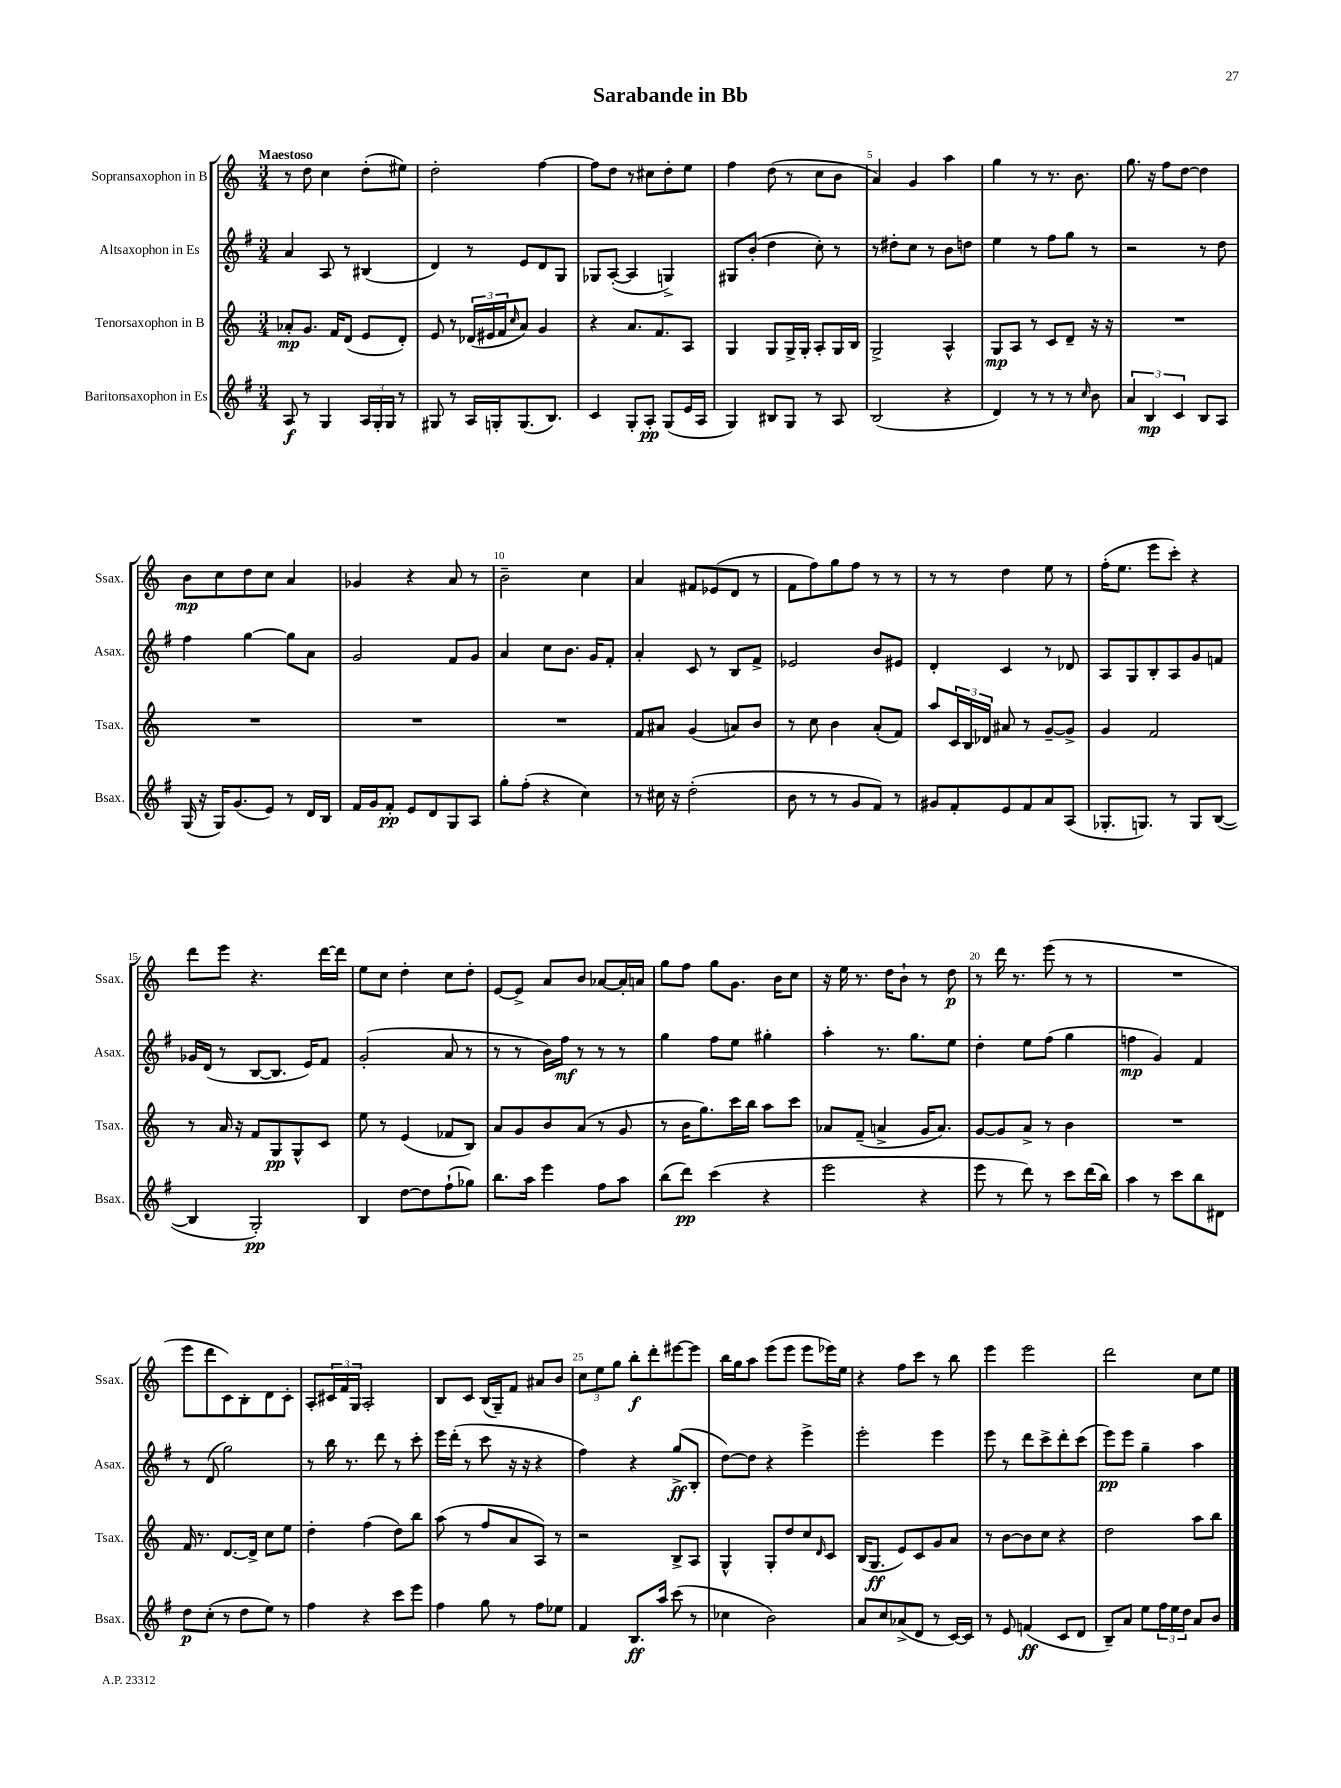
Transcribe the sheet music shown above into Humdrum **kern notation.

**kern	**dynam	**kern	**dynam	**kern	**dynam	**kern	**dynam
*part4	*part4	*part3	*part3	*part2	*part2	*part1	*part1
*staff4	*staff4	*staff3	*staff3	*staff2	*staff2	*staff1	*staff1
*I"Baritonsaxophon in Es	*	*I"Tenorsaxophon in B	*	*I"Altsaxophon in Es	*	*I"Sopransaxophon in B	*
*I'Bsax.	*	*I'Tsax.	*	*I'Asax.	*	*I'Ssax.	*
*clefG2	*	*clefG2	*	*clefG2	*	*clefG2	*
*k[f#]	*	*k[]	*	*k[f#]	*	*k[]	*
*M3/4	*	*M3/4	*	*M3/4	*	*M3/4	*
=1	=1	=1	=1	=1	=1	=1	=1
!	!	!	!	!	!	!LO:TX:a:B:t=Maestoso	!
8A/	f	8a-X'/L	mp	4a/	.	8r	.
8r	.	8.g/J	.	.	.	8dd\	.
4G/	.	.	.	8A/	.	4cc\	.
.	.	16f/KL	.	.	.	.	.
.	.	(8d/J	.	8r	.	.	.
24A/LL	.	8e/L	.	(4B#X/	.	(8dd'\L	.
24G'/	.	.	.	.	.	.	.
24G/JJ	.	.	.	.	.	.	.
8r	.	8d'/J)	.	.	.	8ee#X\J)	.
=2	=2	=2	=2	=2	=2	=2	=2
8G#X/	.	8e/	.	4d/)	.	2dd'\	.
8r	.	8r	.	.	.	.	.
16A/LL	.	(24d-X/LL	.	8r	.	.	.
.	.	24e#X/	.	.	.	.	.
16Gn'/J	.	.	.	.	.	.	.
.	.	24f/J	.	.	.	.	.
.	.	16qqcc/	.	.	.	.	.
(8.G/	.	8a/J)	.	8e/L	.	.	.
.	.	4g/	.	8d/	.	[4ff\	.
8.B/J)	.	.	.	.	.	.	.
.	.	.	.	8G/J	.	.	.
=3	=3	=3	=3	=3	=3	=3	=3
4c/	.	4r	.	8G-X/L	.	8ff\L]	.
.	.	.	.	([8A'/J	.	8dd\J	.
8G'/L	.	8.a/L	.	4A/]	.	8r	.
8A'/J	pp	.	.	.	.	8cc#X\L	.
.	.	8.f/	.	.	.	.	.
(8G/L	.	.	.	4Gn^/)	.	8dd'\	.
16e/L	.	8A/J	.	.	.	8ee\J	.
16A/JJ	.	.	.	.	.	.	.
=4	=4	=4	=4	=4	=4	=4	=4
4G/)	.	4G/	.	8G#X/L	.	4ff\	.
.	.	.	.	(8b'/J	.	.	.
8B#X/L	.	8G/L	.	4dd\	.	(8dd\	.
8G/J	.	16G^/L	.	.	.	8r	.
.	.	16G'/JJ	.	.	.	.	.
8r	.	8A'/L	.	8cc'\)	.	8cc\L	.
8A/	.	16G/L	.	8r	.	8b\J	.
.	.	16B/JJ	.	.	.	.	.
=5	=5	=5	=5	=5	=5	=5	=5
(2B/	.	2G^/	.	8r	.	4a/)	.
.	.	.	.	8dd#X'\L	.	.	.
.	.	.	.	8cc\J	.	4g/	.
.	.	.	.	8r	.	.	.
4r	.	4A^^/	.	8b\L	.	4aa\	.
.	.	.	.	8ddn\J	.	.	.
=6	=6	=6	=6	=6	=6	=6	=6
4d/)	.	8G/L	mp	4ee\	.	4gg\	.
.	.	8A/J	.	.	.	.	.
8r	.	8r	.	8r	.	8r	.
8r	.	8c/L	.	8ff#\L	.	8.r	.
8r	.	8d~/J	.	8gg\J	.	.	.
.	.	.	.	.	.	8.b\	.
16qqcc/	.	.	.	.	.	.	.
8b\	.	16r	.	8r	.	.	.
.	.	16r	.	.	.	.	.
=7	=7	=7	=7	=7	=7	=7	=7
6a/	.	2.r	.	2r	.	8.gg\	.
6B/	mp	.	.	.	.	.	.
.	.	.	.	.	.	16r	.
.	.	.	.	.	.	8ff\L	.
6c/	.	.	.	.	.	.	.
.	.	.	.	.	.	[8dd\J	.
8B/L	.	.	.	8r	.	4dd\]	.
8A/J	.	.	.	8dd\	.	.	.
!!LO:LB:g=z
=8	=8	=8	=8	=8	=8	=8	=8
(16G/	.	2.r	.	4ff#\	.	8b\L	mp
16r	.	.	.	.	.	.	.
16G/KL)	.	.	.	.	.	8cc\	.
(8.g/	.	.	.	.	.	.	.
.	.	.	.	[4gg\	.	8dd\	.
8e/J)	.	.	.	.	.	8cc\J	.
8r	.	.	.	8gg\L]	.	4a/	.
16d/LL	.	.	.	8a\J	.	.	.
16B/JJ	.	.	.	.	.	.	.
=9	=9	=9	=9	=9	=9	=9	=9
16f#/LL	.	2.r	.	2g/	.	4g-X/	.
16g/J	.	.	.	.	.	.	.
8f#'/J	pp	.	.	.	.	.	.
8e/L	.	.	.	.	.	4r	.
8d/	.	.	.	.	.	.	.
8G/	.	.	.	8f#/L	.	8a/	.
8A/J	.	.	.	8g/J	.	8r	.
=10	=10	=10	=10	=10	=10	=10	=10
8gg'\L	.	2.r	.	4a/	.	2b~\	.
(8ff#'\J	.	.	.	.	.	.	.
4r	.	.	.	8cc\L	.	.	.
.	.	.	.	8.b\J	.	.	.
4cc\)	.	.	.	.	.	4cc\	.
.	.	.	.	16g/KL	.	.	.
.	.	.	.	8f#'/J	.	.	.
=11	=11	=11	=11	=11	=11	=11	=11
8r	.	8f/L	.	4a'/	.	4a/	.
16cc#X\	.	8a#X/J	.	.	.	.	.
16r	.	.	.	.	.	.	.
(2dd'\	.	(4g/	.	8c/	.	8f#X/L	.
.	.	.	.	8r	.	(8e-X/	.
.	.	8an/L)	.	8B/L	.	8d/J	.
.	.	8b/J	.	8f#^/J	.	8r	.
=12	=12	=12	=12	=12	=12	=12	=12
8b\	.	8r	.	2e-X/	.	8f\L	.
8r	.	8cc\	.	.	.	8ff\)	.
8r	.	4b\	.	.	.	8gg\	.
8g/L	.	.	.	.	.	8ff\J	.
8f#/J)	.	(8a'/L	.	8b/L	.	8r	.
8r	.	8f/J)	.	8e#X/J	.	8r	.
=13	=13	=13	=13	=13	=13	=13	=13
8g#X/L	.	8aa/L	.	4d'/	.	8r	.
8f#'/	.	24c/L	.	.	.	8r	.
.	.	24B/	.	.	.	.	.
.	.	24d-X/JJ	.	.	.	.	.
8e/	.	8a#X/	.	4c/	.	4dd\	.
8f#/	.	8r	.	.	.	.	.
8a/	.	[8g~/L	.	8r	.	8ee\	.
(8A/J	.	8g^/J]	.	8d-X/	.	8r	.
=14	=14	=14	=14	=14	=14	=14	=14
8.G-X'/L	.	4g/	.	8A/L	.	(16ff'\KL	.
.	.	.	.	.	.	8.ee\J	.
.	.	.	.	8G/	.	.	.
8.Gn/J)	.	.	.	.	.	.	.
.	.	2f/	.	8B'/	.	8eee\L	.
8r	.	.	.	8A/	.	8ccc'\J)	.
8G/L	.	.	.	8g/	.	4r	.
([8B/J	.	.	.	8fn/J	.	.	.
!!LO:LB:g=z
=15	=15	=15	=15	=15	=15	=15	=15
4B/]	.	8r	.	16g-X/LL	.	8ddd\L	.
.	.	.	.	(16d/JJ	.	.	.
.	.	16a/	.	8r	.	8eee\J	.
.	.	16r	.	.	.	.	.
2G'/)	pp	8f/L	.	[8B/L	.	4.r	.
.	.	8G/	pp	8.B/J]	.	.	.
.	.	8G^^/	.	.	.	.	.
.	.	.	.	16e/KL)	.	.	.
.	.	8c/J	.	8f#/J	.	[16ddd\LL	.
.	.	.	.	.	.	16ddd\JJ]	.
=16	=16	=16	=16	=16	=16	=16	=16
4B/	.	8ee\	.	(2g'/	.	8ee\L	.
.	.	8r	.	.	.	8cc\J	.
[8dd\L	.	(4e/	.	.	.	4dd'\	.
8dd\]	.	.	.	.	.	.	.
(8ff#`\	.	8f-X/L	.	8a/	.	8cc\L	.
8gg-X\J)	.	8B/J)	.	8r	.	8dd'\J	.
=17	=17	=17	=17	=17	=17	=17	=17
8.bb\L	.	8a/L	.	8r	.	[8e/L	.
.	.	8g/	.	8r	.	8e^/J]	.
16aa\Jk	.	.	.	.	.	.	.
4eee\	.	8b/	.	16b\LL)	.	8a/L	.
.	.	.	.	16ff#\JJ	mf	.	.
.	.	(8a/J	.	8r	.	8b/J	.
8ff#\L	.	8r	.	8r	.	[8a-X/L	.
8aa\J	.	8g/	.	8r	.	16a-'/L]	.
.	.	.	.	.	.	16an/JJ	.
=18	=18	=18	=18	=18	=18	=18	=18
(8bb\L	.	8r	.	4gg\	.	8gg\L	.
8ddd\J)	pp	16b\KL	.	.	.	8ff\J	.
.	.	8.gg\)	.	.	.	.	.
(4ccc\	.	.	.	8ff#\L	.	8gg\L	.
.	.	16ccc\L	.	8ee\J	.	8.g\J	.
.	.	16bb\JJ	.	.	.	.	.
4r	.	8aa\L	.	4gg#X'\	.	.	.
.	.	.	.	.	.	16b\KL	.
.	.	8ccc\J	.	.	.	8cc\J	.
=19	=19	=19	=19	=19	=19	=19	=19
2eee\	.	8a-X/L	.	4aa'\	.	16r	.
.	.	.	.	.	.	16ee\	.
.	.	(8f~/J	.	.	.	8.r	.
.	.	4an^/	.	8.r	.	.	.
.	.	.	.	.	.	16dd\KL	.
.	.	.	.	.	.	8b`\J	.
.	.	.	.	8.gg\L	.	.	.
4r	.	16g/KL	.	.	.	8r	.
.	.	8.a/J)	.	.	.	.	.
.	.	.	.	8ee\J	.	8dd\	p
=20	=20	=20	=20	=20	=20	=20	=20
8eee\	.	[8g/L	.	4dd'\	.	8r	.
8r	.	8g/]	.	.	.	16ddd\	.
.	.	.	.	.	.	8.r	.
8ddd\)	.	8a^/J	.	8ee\L	.	.	.
8r	.	8r	.	(8ff#\J	.	(8eee\	.
8ccc\L	.	4b\	.	4gg\	.	8r	.
(16ddd\L	.	.	.	.	.	8r	.
16bb\JJ)	.	.	.	.	.	.	.
=21	=21	=21	=21	=21	=21	=21	=21
4aa\	.	2.r	.	4ffn\	mp	2.r	.
8r	.	.	.	4g/)	.	.	.
8ccc\L	.	.	.	.	.	.	.
8bb\	.	.	.	4f#/	.	.	.
8d#X\J	.	.	.	.	.	.	.
!!LO:LB:g=z
=22	=22	=22	=22	=22	=22	=22	=22
8dd\L	p	16f/	.	8r	.	8eee\L	.
.	.	8.r	.	.	.	.	.
(8cc'\J	.	.	.	(8d/	.	8ddd\	.
8r	.	[8.d/L	.	2gg\)	.	8c\)	.
8dd\L	.	.	.	.	.	8B'\	.
.	.	16d^/Jk]	.	.	.	.	.
8ee\J)	.	8cc\L	.	.	.	8d\	.
8r	.	8ee\J	.	.	.	8c'\J	.
=23	=23	=23	=23	=23	=23	=23	=23
4ff#\	.	4dd'\	.	8r	.	8A'/L	.
.	.	.	.	16bb\	.	24c#X/L	.
.	.	.	.	.	.	24f/	.
.	.	.	.	8.r	.	.	.
.	.	.	.	.	.	24G/JJ	.
4r	.	(4ff\	.	.	.	2A'/	.
.	.	.	.	8ddd\	.	.	.
8ccc\L	.	8dd\L)	.	8r	.	.	.
8eee\J	.	8bb\J	.	8ccc'\	.	.	.
=24	=24	=24	=24	=24	=24	=24	=24
4ff#\	.	(8aa\	.	16eee\LL	.	8B/L	.
.	.	.	.	(16ddd'\JJ	.	.	.
.	.	8r	.	8r	.	8c/J	.
8gg\	.	8ff/L	.	8ccc\	.	(16B/LL	.
.	.	.	.	.	.	16G~/J)	.
8r	.	8a/	.	16r	.	8f/J	.
.	.	.	.	16r	.	.	.
8ff#\L	.	8A/J)	.	4r	.	8a#X/L	.
8ee-X\J	.	8r	.	.	.	8b/J	.
=25	=25	=25	=25	=25	=25	=25	=25
4f#/	.	2r	.	4ff#\)	.	12cc\L	.
.	.	.	.	.	.	12ee\	.
.	.	.	.	.	.	12gg\J	.
8.B/L	ff	.	.	4r	.	8bb'\L	f
.	.	.	.	.	.	8ddd'\	.
16aa/Jk	.	.	.	.	.	.	.
(8ccc\	.	8B^/L	.	(8gg^/L	ff	[8eee#X\	.
8r	.	8A/J	.	8B'/J	.	8eee#\J]	.
=26	=26	=26	=26	=26	=26	=26	=26
4cc-X\	.	4G^^/	.	[8dd\L)	.	16bb\LL	.
.	.	.	.	.	.	16gg\J	.
.	.	.	.	8dd\J]	.	8aa\J	.
2b\)	.	8G'/L	.	4r	.	(8eee\L	.
.	.	8dd/	.	.	.	8eee\J	.
.	.	8cc/	.	4eee^\	.	8eee\L	.
.	.	16qqd/	.	.	.	.	.
.	.	8c/J	.	.	.	16eee-X\L)	.
.	.	.	.	.	.	16ee\JJ	.
=27	=27	=27	=27	=27	=27	=27	=27
8a/L	.	(16B/KL	.	2eee'\	.	4r	.
.	.	8.G/J	ff	.	.	.	.
8cc/	.	.	.	.	.	.	.
(8a-X^/	.	8e/L)	.	.	.	8ff\L	.
8d/J	.	8c/	.	.	.	8ccc\J	.
8r	.	8g/	.	4eee\	.	8r	.
[16c/LL)	.	8a/J	.	.	.	8bb\	.
16c/JJ]	.	.	.	.	.	.	.
=28	=28	=28	=28	=28	=28	=28	=28
8r	.	8r	.	8eee\	.	4eee\	.
8e/	.	[8b\L	.	8r	.	.	.
(4fn/	ff	8b\]	.	8ddd\L	.	2eee\	.
.	.	8cc\J	.	8ccc^\	.	.	.
8c/L	.	4r	.	8ddd'\	.	.	.
8d/J	.	.	.	(8ccc\J	.	.	.
=29	=29	=29	=29	=29	=29	=29	=29
8B~/L)	.	2dd\	.	8eee\L)	pp	2ddd\	.
8a/J	.	.	.	8eee\J	.	.	.
8ee\L	.	.	.	4gg~\	.	.	.
24ff#\L	.	.	.	.	.	.	.
24ee\	.	.	.	.	.	.	.
24dd\JJ	.	.	.	.	.	.	.
8a/L	.	8aa\L	.	4aa\	.	8cc\L	.
8b/J	.	8bb\J	.	.	.	8ee\J	.
==	==	==	==	==	==	==	==
*-	*-	*-	*-	*-	*-	*-	*-
